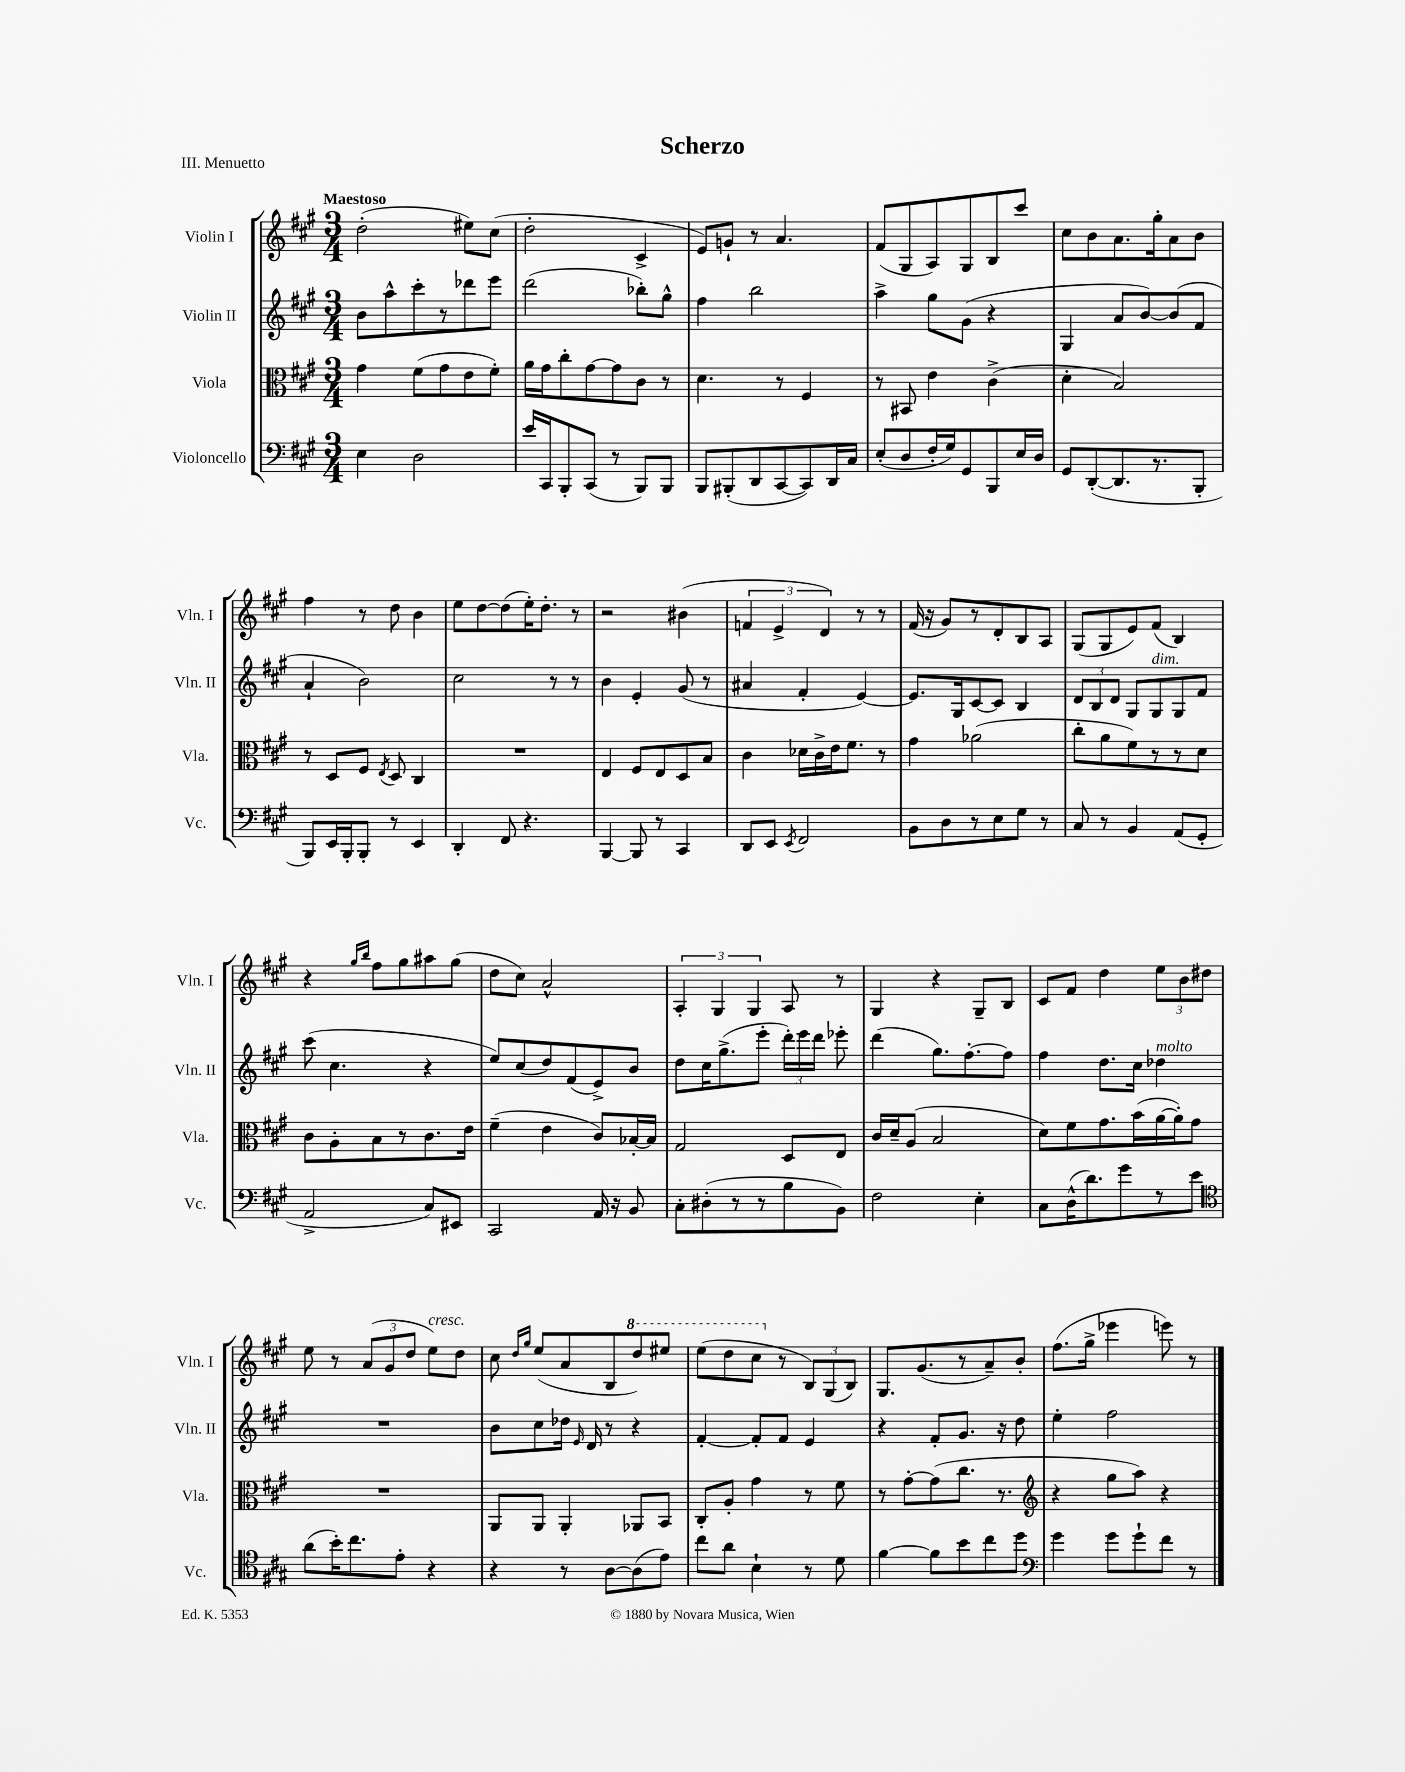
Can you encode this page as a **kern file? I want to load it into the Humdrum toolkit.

**kern	**kern	**kern	**kern
*part4	*part3	*part2	*part1
*staff4	*staff3	*staff2	*staff1
*I"Violoncello	*I"Viola	*I"Violin II	*I"Violin I
*I'Vc.	*I'Vla.	*I'Vln. II	*I'Vln. I
*clefF4	*clefC3	*clefG2	*clefG2
*k[f#c#g#]	*k[f#c#g#]	*k[f#c#g#]	*k[f#c#g#]
*M3/4	*M3/4	*M3/4	*M3/4
=1	=1	=1	=1
!	!	!	!LO:TX:a:B:t=Maestoso
4E\	4g#\	8b\L	(2dd'\
.	.	8aa^^\	.
2D\	(8f#\L	8ccc#'\	.
.	8g#\	8r	.
.	8e\	8ddd-X\	8ee#X\L)
.	8f#'\J)	8eee\J	(8cc#\J
=2	=2	=2	=2
16e/LL	16a\LL	(2ddd\	2dd'\
16CC#/J	16g#\J	.	.
8BBB'/	8cc#'\	.	.
(8CC#/J	[8g#\	.	.
8r	8g#\]	.	.
8BBB/L)	8c#\J	8bb-X'\L)	4c#^/
8BBB/J	8r	8gg#^^\J	.
=3	=3	=3	=3
8BBB/L	4.d\	4ff#\	8e/L)
(8BBB#X'/	.	.	8gn`/J
8DD/	.	2bb\	8r
[8CC#/	8r	.	4.a/
8CC#/])	4F#/	.	.
16DD/L	.	.	.
16C#/JJ	.	.	.
=4	=4	=4	=4
(8E'/L	8r	4aa^\	(8f#/L
8D/	8BB#X/	.	8G#/
16F#'/L	4e\	8gg#\L	8A/)
16G#/J)	.	.	.
8GG#/	.	(8g#\J	8G#/
8BBB/	(4c#^\	4r	8B/
16E/L	.	.	8ccc#/J
16D/JJ	.	.	.
=5	=5	=5	=5
8GG#/L	4d'\	4G#/	8cc#\L
([8DD'/	.	.	8b\
8.DD/]	2B/)	8a/L	8.a\
.	.	[8b/)	.
8.r	.	.	16gg#'\k
.	.	(8b/]	8a\
8BBB'/J	.	8f#/J	8b\J
!!LO:LB:g=z
=6	=6	=6	=6
8BBB/L)	8r	4a`/	4ff#\
16EE/L	8D/L	.	.
16BBB'/J	.	.	.
8BBB'/J	8F#/J	2b\)	8r
.	8qE/	.	.
8r	8D/	.	8dd\
4EE/	4C#/	.	4b\
=7	=7	=7	=7
4DD'/	2.r	2cc#\	8ee\L
.	.	.	[8dd\
8FF#/	.	.	(8dd\]
4.r	.	.	16ee'\K)
.	.	.	8.dd'\J
.	.	8r	.
.	.	8r	8r
=8	=8	=8	=8
[4BBB/	4E/	4b\	2r
8BBB/]	8F#/L	4e'/	.
8r	8E/	.	.
4CC#/	8D/	(8g#/	(4b#X\
.	8B/J	8r	.
=9	=9	=9	=9
8DD/L	4c#\	4a#X/	6fn/
8EE/J	.	.	.
.	.	.	6e^/
8qEE/	.	.	.
2FF#/	16d-X\LL	4f#'/	.
.	16c#^\	.	.
.	.	.	6d/)
.	16e\J	.	.
.	8.f#\J	.	.
.	.	[4e/)	8r
.	8r	.	8r
=10	=10	=10	=10
8BB\L	4g#\	8.e/L]	(16f#/
.	.	.	16r
8D\	.	.	8g#/L)
.	.	16G#/k	.
8r	(2a-X\	[8c#/	8r
8E\	.	8c#/J]	8d'/
8G#\J	.	4B/	8B/
8r	.	.	8A/J
=11	=11	=11	=11
8C#/	8cc#'\L	12d/L	(8G#/L
.	.	12B/	.
8r	8a\	.	8G#/
.	.	12d/J	.
4BB/	8f#\)	8G#/L	8e/)
!	!	!LO:TX:a:i:t=dim.	!
.	8r	8G#/	(8f#/J
(8AA/L	8r	8G#/	4B/)
8GG#'/J	8d\J	8f#/J	.
!!LO:LB:g=z
=12	=12	=12	=12
2AA^/	8c#\L	(8ccc#\	4r
.	8A'\	4.cc#\	.
.	.	.	16qqgg#/LL
.	.	.	16qqbb/JJ
.	8B\	.	8ff#\L
.	8r	.	8gg#\
8C#/L)	8.c#\	4r	8aa#X\
8EE#X/J	.	.	(8gg#\J
.	16e\Jk	.	.
=13	=13	=13	=13
2CC#/	(4f#~\	8ee/L)	8dd\L
.	.	(8cc#/	8cc#\J)
.	4e\	8dd/)	2a^^/
.	.	(8f#/	.
16AA/	8c#/L)	8e^/)	.
16r	.	.	.
8BB/	[16B-X'/L	8b/J	.
.	16B-/JJ]	.	.
=14	=14	=14	=14
8C#'\L	2G#/	8dd\L	6A'/
(8D#X'\	.	16cc#\K	.
.	.	.	6G#/
.	.	(8.gg#^\	.
8r	.	.	.
.	.	.	6G#/
8r	.	8eee'\J	.
8B\	8D/L	24ddd'\LL)	8A/
.	.	24eee\	.
.	.	24ddd\JJ	.
8BB\J)	8E/J	8eee-X'\	8r
=15	=15	=15	=15
2F#\	16c#/LL	(4ddd\	4G#/
.	16d~/J	.	.
.	(8A/J	.	.
.	2B/	8.gg#\L)	4r
.	.	[8.ff#'\	.
4E'\	.	.	8G#~/L
.	.	8ff#\J]	8B/J
=16	=16	=16	=16
8C#\L	8d\L)	4ff#\	8c#/L
(16D^^\K	8f#\	.	8f#/J
8.d\)	.	.	.
.	8.g#\	8.dd\L	4dd\
8g#\	.	.	.
.	(16b\L	16cc#\Jk	.
!	!	!LO:TX:a:i:t=molto	!
8r	[16a\	4dd-X\	12ee\L
.	16a'\J])	.	.
.	.	.	12b\
8e\J	8g#\J	.	.
.	.	.	12dd#X\J
!!LO:LB:g=z
=17	=17	=17	=17
*clefC4	*	*	*
(8a\L	2.r	2.r	8ee\
16b'\K)	.	.	8r
8.cc#\	.	.	.
.	.	.	(12a/L
.	.	.	12g#/
8e'\J	.	.	.
.	.	.	12dd/J
!	!	!	!LO:TX:a:i:t=cresc.
4r	.	.	8ee\L)
.	.	.	8dd\J
=18	=18	=18	=18
4r	8AA/L	8b\L	8cc#\
.	.	.	16qqdd/LL
.	.	.	16qqgg#/JJ
.	8AA/J	8cc#\	(8ee/L
8r	4AA'/	16dd-X\Jk	8a/
.	.	16qqe/	.
.	.	16d/	.
[8A\L	.	8r	8B/
*	*	*	*8va
(8A\]	8AA-X/L	4r	8ddd/)
8e\J)	8BB/J	.	8eee#X/J
=19	=19	=19	=19
8cc#\L	8C#'/L	[4f#'/	(8eee\L
8a\J	8A'/J	.	8ddd\
4B`\	4g#\	8f#'/L]	8ccc#\J
*	*	*	*X8va
.	.	8f#/J	8r
8r	8r	4e/	12B/L)
.	.	.	(12G#/
8d\	8f#\	.	.
.	.	.	12B/J)
=20	=20	=20	=20
[4f#\	8r	4r	8.G#/L
.	[8g#'\L	.	.
.	.	.	(8.g#/
8f#\L]	(8g#\]	8f#'/L	.
8b\	8.cc#\J	8.g#/J	8r
8cc#\	.	.	8a~/)
.	8.r	16r	.
8dd\J	.	8dd\	8b'/J
=21	=21	=21	=21
*clefF4	*clefG2	*	*
4g#\	4r	4ee'\	(8.ff#\L
.	.	.	16gg#^\Jk
8g#\L	8gg#\L	2ff#\	4eee-X\
8g#`\	8aa\J)	.	.
8f#\J	4r	.	8eeen\)
8r	.	.	8r
==	==	==	==
*-	*-	*-	*-
